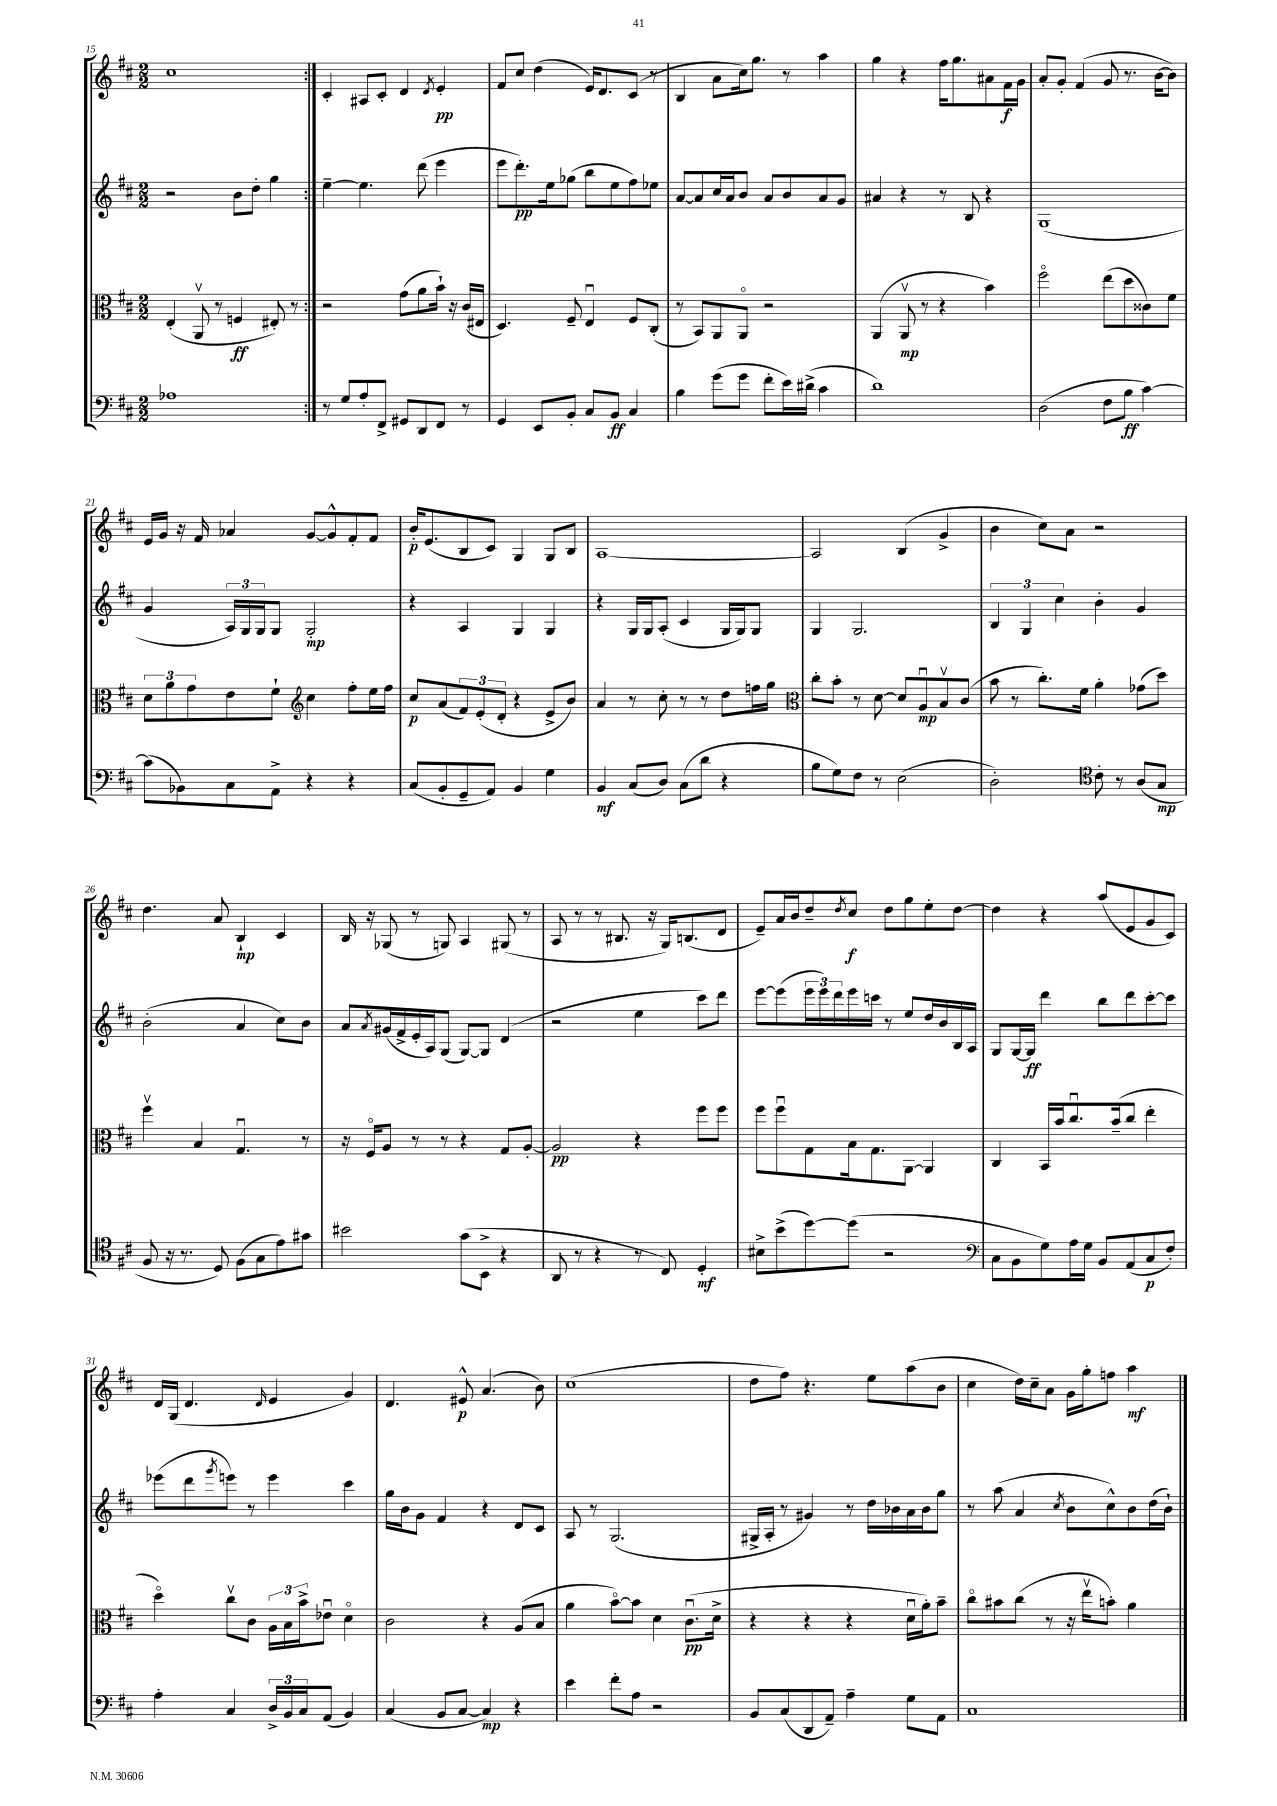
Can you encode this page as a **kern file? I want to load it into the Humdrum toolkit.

**kern	**kern	**kern	**kern
*staff4	*staff3	*staff2	*staff1
*clefF4	*clefC3	*clefG2	*clefG2
*k[f#c#]	*k[f#c#]	*k[f#c#]	*k[f#c#]
*M2/2	*M2/2	*M2/2	*M2/2
1A-	(4E'	2r	1cc#
.	8AAv	.	.
.	8r	.	.
.	4F	8b	.
.	.	8dd'	.
.	8E#')	4gg	.
.	8r	.	.
=:|!	=:|!	=:|!	=:|!
8r	2r	[4ee~	4c#'
8G	.	.	.
8A'	.	4.ee]	8A#
8FF#^	.	.	8c#'
8GG#	(8g	.	4d
8DD	8a	(8ddd	.
.	.	.	8qd
8FF#	16b`)	4eee	4e'
.	16r	.	.
8r	(16c#	.	.
.	16E#	.	.
=	=	=	=
4GG	4.D)	8eee	8f#
.	.	8.ddd')	8cc#
8EE	.	.	(4dd
.	.	16ee	.
8BB'	8F#~	(8gg-	.
8C#	4Eu	8bb	16e)
.	.	.	8.d
8BB	.	8ee	.
4C#	8F#	8ff#)	(8c#
.	(8C#'	8ee-	8r
=	=	=	=
4B	8r	[8a	4B
.	8BB)	8a]	.
(8g	8AA	16cc#	8a
.	.	16a	.
8g	8AAo	8b	16cc#)
.	.	.	8.gg
8f#'	2r	8a	.
16e)	.	8b	8r
(16d#^	.	.	.
4c#	.	8a	4aa
.	.	8g	.
=	=	=	=
1d)	(4AA	4a#	4gg
.	8AAv	4r	4r
.	8r	.	.
.	4r	8r	16ff#
.	.	.	8.gg
.	.	8B	.
.	4b)	4r	8a#
.	.	.	16f#
.	.	.	16g
=	=	=	=
(2D	2ff#o	(1G	8a'
.	.	.	8g'
.	.	.	(4f#
8F#	(8ee	.	8g
8B	8dd	.	8.r
[4c#)	8c##)	.	.
.	.	.	[16b
.	8f#	.	8b])
=	=	=	=
(8c#]	12d	4g	16e
.	.	.	16g
.	12a	.	.
8BB-)	.	.	16r
.	12g	.	.
.	.	.	16f#
8C#	8e	24A)	4a-
.	.	24G	.
.	.	24G	.
8AA^	8f#`	8G	.
*	*clefG2	*	*
4r	4cc#	2G'	[8g
.	.	.	8g^^]
4r	8ff#'	.	8f#'
.	16ee	.	8f#
.	16ff#	.	.
=	=	=	=
(8C#	8cc#	4r	16b'
.	.	.	(8.e
8BB'	(8a	.	.
8GG~	12f#)	4A	8B
.	(12e'	.	.
8AA)	.	.	8c#)
.	12d'	.	.
4BB	4r	4G	4G
4G	8e^	4G	8G
.	8b)	.	8B
=	=	=	=
4BB	4a	4r	[1A
(8C#	8r	16G	.
.	.	16G	.
8D)	8cc#'	(8A'	.
(8C#	8r	4c#	.
8d	8r	.	.
4r	8dd	16G	.
.	.	16G)	.
.	16ff	8G	.
.	16gg	.	.
=	=	=	=
*	*clefC3	*	*
8B	8cc#'	4G	2A]
8G)	8b'	.	.
8F#	8r	2.G	.
8r	[8d	.	.
(2E	8d]	.	(4B
.	8Au	.	.
.	8Bv	.	4g^
.	(8c#	.	.
=	=	=	=
2D')	8b	6B	4b
.	8r	.	.
.	.	6G	.
.	8.cc#')	.	8cc#)
.	.	6cc#	.
.	.	.	8a
.	16f#	.	.
*clefC4	*	*	*
8c#'	4a'	4b'	2r
8r	.	.	.
(8A	(8g-	4g	.
8G	8dd)	.	.
=	=	=	=
8F#	4ff#v	(2b'	4.dd
16r	.	.	.
8.r	.	.	.
.	4B	.	.
8D)	.	.	8a
(8F#	4.Gu	4a	4B`
8G	.	.	.
8e)	.	8cc#)	4c#
8g#	8r	8b	.
=	=	=	=
2b#	16r	8a	16B
.	16F#o	.	16r
.	.	8qa	.
.	8A	(16g#	(8G-
.	.	16f#^	.
.	8r	16e'	8r
.	.	16A)	.
.	8r	(8G	8G)
(8g	4r	[8G)	4A
8BB^	.	8G]	.
4r	8G	(4d	(8G#
.	[8A'	.	8r
=	=	=	=
8AA	2A]	2r	8A
8r	.	.	8r
4r	.	.	8r
.	.	.	8.B#
8r	4r	4ee	.
.	.	.	16r
8C#)	.	.	16G)
.	.	.	(8.B
4D'	8ff#	8ccc#)	.
.	8ff#	8ddd	8d
=	=	=	=
8B#^	8ff#	[8eee	8e~)
(8b^	8ff#u	(8eee]	16a
.	.	.	16b
[8dd)	8G	24eee	8dd~
.	.	24eee)	.
.	.	24ddd	.
.	.	.	8qdd
(8dd]	16B	16eee	8cc#
.	8.G	16ccc	.
2r	.	8r	8dd
.	[8AA	8ee	8gg
.	4AA]	16dd	8ee'
.	.	16b	.
.	.	16B	[8dd
.	.	16A	.
=	=	=	=
*clefF4	*	*	*
8C#	4C#	8G	4dd]
8BB	.	[16G	.
.	.	16G]	.
8G)	16BB	4ddd	4r
.	16b	.	.
16A	8.cc#u	.	.
16G	.	.	.
8BB	.	8bb	(8aa
.	(16b~	.	.
(8AA	8cc#	8ddd	8e
8C#	4ee'	[8ccc#'	8g
8F#')	.	8ccc#]	8c#)
=	=	=	=
4A'	4ddo)	(8eee-	16d
.	.	.	(16G
.	.	8ddd	4.d
.	.	8qggg	.
4C#	8cc#v	8eee)	.
.	8c#	8r	.
.	.	.	16qqd
24D^	24A	4eee	4e
24BB	24B	.	.
24C#	24b^	.	.
(8AA	8e-u	.	.
4BB)	4do	4ccc#	4g)
=	=	=	=
(4C#	2c#	16gg	4.d
.	.	16b	.
.	.	8g	.
8BB	.	4f#	.
[8C#	.	.	8e#^^
4C#])	4r	4r	(4.a
4r	(8A	8d	.
.	8B	8c#	8b)
=	=	=	=
4e	4a	8A	(1cc#
.	.	8r	.
8f#'	[8bo)	(2.G	.
8A	8b]	.	.
2r	4d	.	.
.	(8.c#u	.	.
.	16d^	.	.
=	=	=	=
8BB	4r	16G#^	8dd
.	.	16A'	.
(8C#	.	8r	8ff#)
8DD	4r	4g#)	4.r
8AA~)	.	.	.
4A~	4r	8r	.
.	.	16dd	8ee
.	.	16b-	.
8G	16du	16a	(8aa
.	16a')	16b-	.
8AA	8b~	8gg	8b
=	=	=	=
1C#	8cc#o	8r	4cc#
.	8b#	(8aa	.
.	(8cc#	4a	16dd)
.	.	.	16cc#~
.	8r	.	8a
.	.	8qcc#	.
.	16r	8b	16g
.	16eev	.	16gg'
.	8b')	8cc#^^)	8ff
.	4a	8b	4aa
.	.	(16dd	.
.	.	16b`)	.
==	==	==	==
*-	*-	*-	*-
